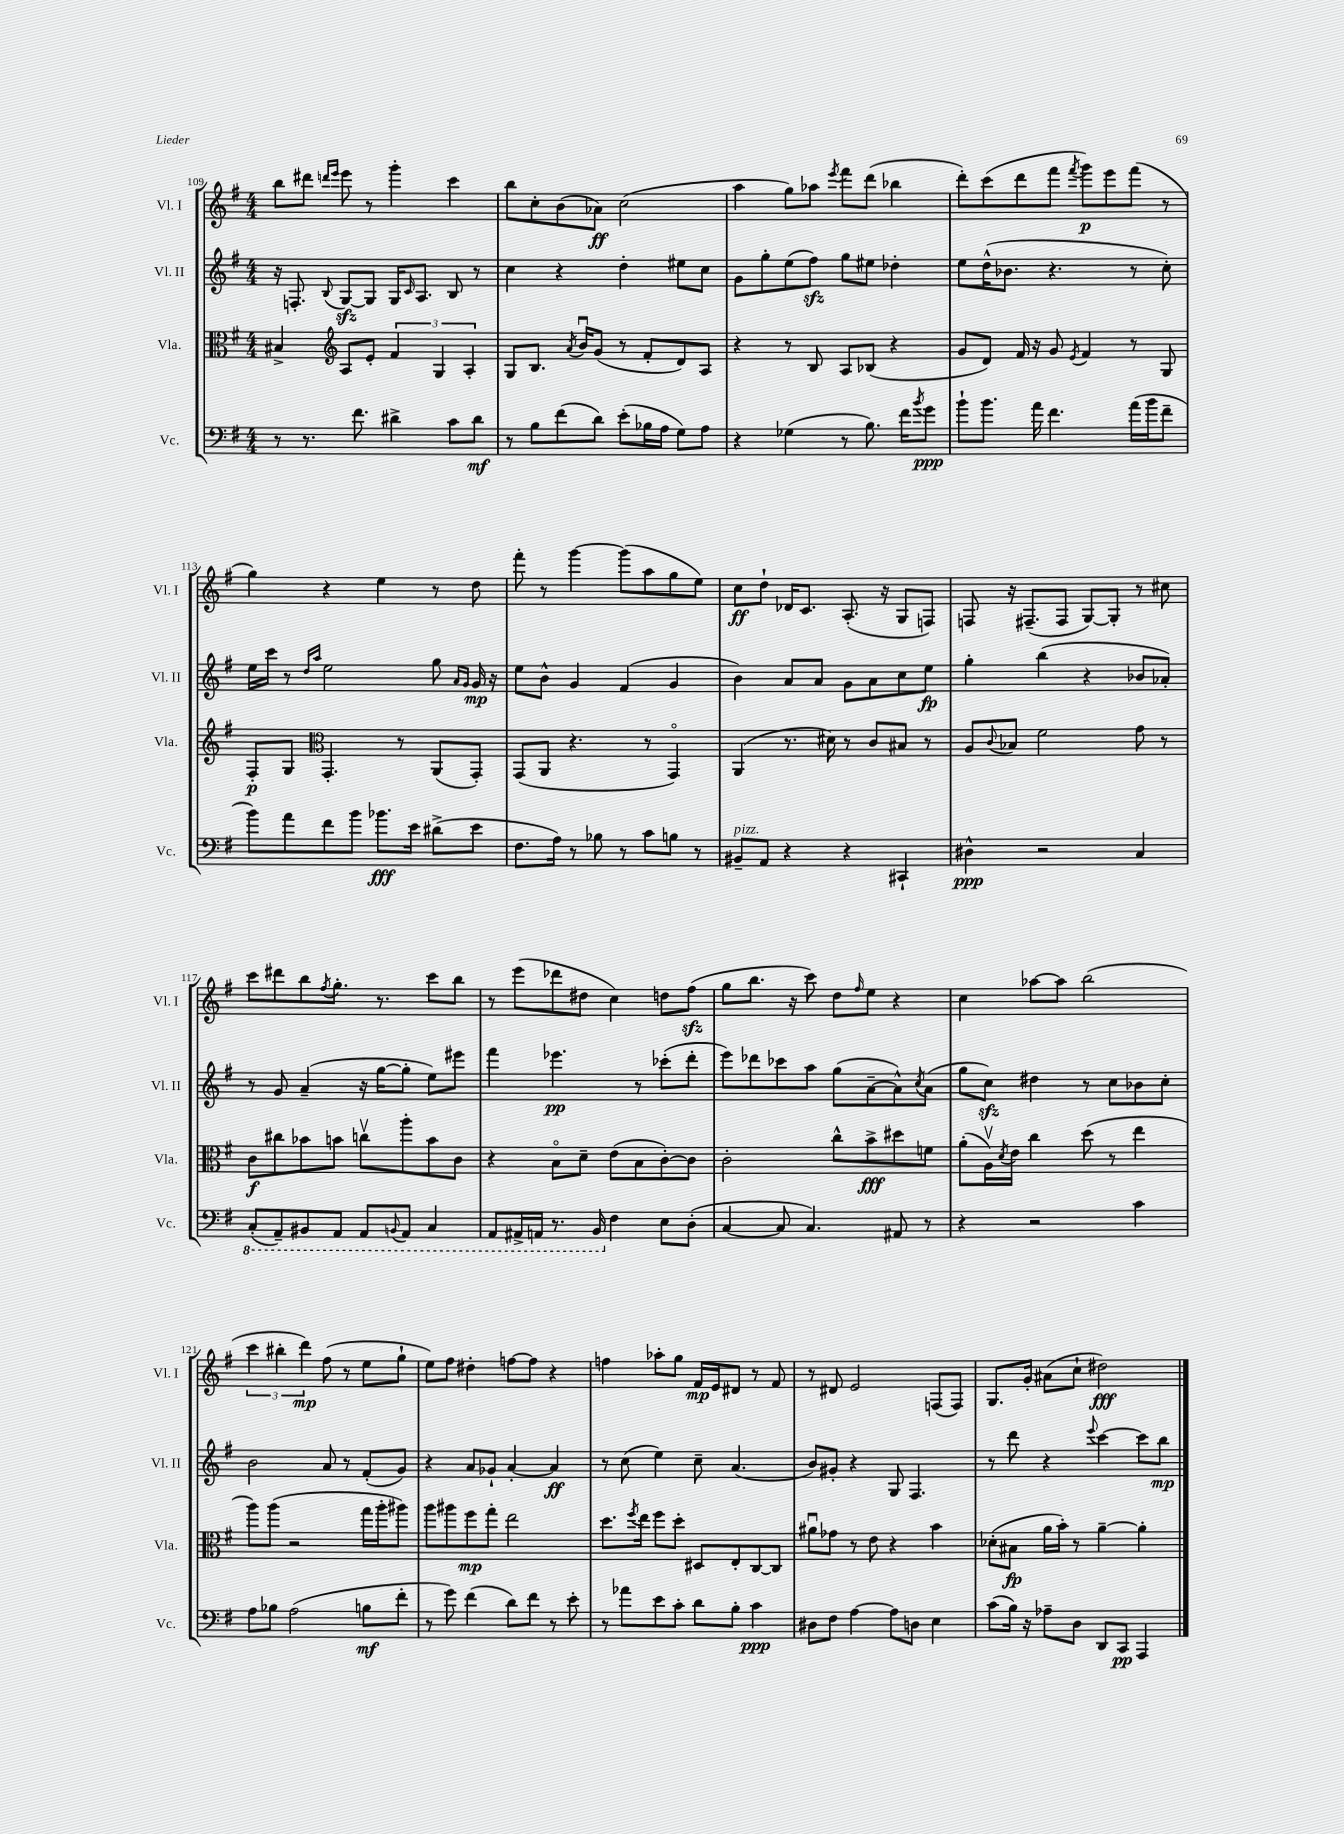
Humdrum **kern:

**kern	**kern	**kern	**kern
*staff4	*staff3	*staff2	*staff1
*clefF4	*clefC3	*clefG2	*clefG2
*k[f#]	*k[f#]	*k[f#]	*k[f#]
*M4/4	*M4/4	*M4/4	*M4/4
8r	4B#^	16r	8bb
.	.	8.F'	.
8.r	.	.	8ddd#
*	*clefG2	*	*
.	.	.	16qqddd
.	.	8qqB	16qqeee
.	8A	[8G	8eee
8.f#	.	.	.
.	8e'	8G]	8r
4d#^	6f#	16G	4ggg'
.	.	16qqc	.
.	.	8.A	.
.	6G	.	.
8c	.	8B	4ccc
.	6A'	.	.
8d#	.	8r	.
=	=	=	=
8r	8G	4cc	8bb
8B	8.B	.	8cc'
(8f#	.	4r	(8b
.	8qa	.	.
.	16bu	.	.
8d)	(8g	.	8a-)
(8e'	8r	4dd'	(2cc
16B-	8f#'	.	.
16A	.	.	.
8G)	8d)	8ee#	.
8A	8A	8cc	.
=	=	=	=
4r	4r	8g	4aa
.	.	8gg'	.
(4G-	8r	(8ee	8gg)
.	8B	8ff#)	8aa-
.	.	.	8qeee
8r	8A	8gg	8fff#
8.B)	(8B-	8ee#	(8ddd
.	4r	4dd-'	4bb-
16f#	.	.	.
8qb	.	.	.
8g	.	.	.
=	=	=	=
8b`	8g	8ee	8ddd')
8.b	8d)	(16dd^^	(8ccc
.	.	8.b-	.
.	16f#	.	8ddd
16a	16r	.	.
4.f#	8g	4.r	8fff#
.	8qe	.	8qfff#
.	4f#	.	8ggg)
.	.	.	8eee
(16a	8r	8r	(8fff#
16b	.	.	.
8f#~	8G	8cc')	8r
=	=	=	=
8b)	8F#'	16ee	4gg)
.	.	16ccc	.
8a	8G	8r	.
*	*clefC3	*	*
.	.	16qqdd	.
.	.	16qqaa	.
8f#	4.GG'	2ee	4r
8b	.	.	.
8.b-	.	.	4ee
.	8r	.	.
16e	.	.	.
(8d#^	(8AA	8gg	8r
.	.	16qqa	.
.	.	16qqg	.
8e	8GG')	16g	8dd
.	.	16r	.
=	=	=	=
8.F#	(8GG	8ee	8fff#'
.	8AA	8b^^	8r
16A)	.	.	.
8r	4.r	4g	[4ggg
8B-	.	.	.
8r	.	(4f#	(8ggg]
8c	8r	.	8aa
8B	4GGo)	4g	8gg
8r	.	.	8ee)
=	=	=	=
8BB#~	(4AA	4b)	8cc
8AA	.	.	8dd`
4r	8.r	8a	16d-
.	.	.	8.c
.	.	8a	.
.	16d#)	.	.
4r	8r	8g	(8.A'
.	8c	8a	.
.	.	.	16r
4CC#`	8B#	8cc	8G
.	8r	8ee	8F)
=	=	=	=
4D#^^	8A	4gg'	8F
.	8qqc	.	.
.	8B-	.	16r
.	.	.	(8.F#~
2r	2f#	(4bb	.
.	.	.	8F#
.	.	4r	[8G)
.	.	.	8G']
4C	8g	8b-	8r
.	8r	8a-')	8cc#
=	=	=	=
(8CC'	8c	8r	8ccc
8AAA~)	8cc#	8g	8ddd#
8BBB#	8b-	(4a~	8bb
.	.	.	8qff#
8AAA	8b	.	8.gg'
8AAA	8ccv	16r	.
.	.	[16gg	8.r
8qqBBB	.	.	.
8AAA	8aa'	8gg']	.
4CC	8b	8ee)	8ccc
.	8c	8eee#	8bb
=	=	=	=
8AAA	4r	4fff#	8r
16AAA#^	.	.	(8eee
16AAA	.	.	.
8.r	8Bo	4.eee-	8ddd-
.	8d~	.	8dd#
16BBB	.	.	.
4F#	(8e	.	4cc)
.	8B	8r	.
8E	[8c')	(8ccc-'	8dd
(8D'	8c]	8ddd'	(8ff#
=	=	=	=
[4C	2c'	8eee)	8gg
.	.	8ddd-	8.bb
8C]	.	8ccc-	.
.	.	.	16r
4.C)	.	8aa	8ccc)
.	8cc^^	(8gg	8dd
.	.	.	16qqff#
.	8b^	[8a~	8ee
8AA#	8dd#	8a^^])	4r
.	.	8qcc	.
8r	8f	(8a	.
=	=	=	=
4r	(8a'	8gg	4cc
.	16Av)	8cc)	.
.	8qd	.	.
.	16e	.	.
2r	4cc	4dd#	[8aa-
.	.	.	8aa-]
.	(8dd	8r	(2bb
.	8r	8cc	.
4c	4ee	8b-	.
.	.	8cc'	.
=	=	=	=
8A	8aa)	2b	6ccc
8B-	(8aa	.	.
.	.	.	6bb#'
(2A	2r	.	.
.	.	.	6ddd)
.	.	8a	(8ff#
.	.	8r	8r
8B	16gg	(8f#'	8ee
.	16aa'	.	.
8f#'	8aa#)	8g)	8gg`
=	=	=	=
8r	8aa	4r	8ee)
8g)	8aa#	.	8ff#
(4f#	8ff#	8a	4dd#'
.	8gg'	8g-`	.
8d)	2ee	[4a'	[8ff
8f#	.	.	8ff]
8r	.	4a]	4r
8e'	.	.	.
=	=	=	=
8r	8.dd	8r	4ff
8a-	.	(8cc	.
.	8qff#	.	.
.	16ee	.	.
8e	8ff#	4ee)	8aa-'
8c'	8dd'	.	8gg
8d	8D#	8cc~	16f#
.	.	.	16e
8B'	8E'	(4.a	8d#
4c	[8C	.	8r
.	8C]	.	8f#
=	=	=	=
8D#	8a#u	8b)	8r
8F#	8g-	8g#'	8d#
[4A	8r	4r	2e
.	8e	.	.
8A]	4r	8G	.
8D	.	4.F#	.
4E	4b	.	(8F
.	.	.	8F)
=	=	=	=
(8c	(8d-'	8r	8.G
16B)	8B#	8ddd	.
16r	.	.	16g'
8A-~	16a	4r	(8a#
.	16b')	.	.
8D	8r	.	8cc`
.	.	8qqeee	.
8DD	[4a~	[4ccc	2dd#)
8CC	.	.	.
4AAA	4a']	8ccc]	.
.	.	8bb	.
==	==	==	==
*-	*-	*-	*-
